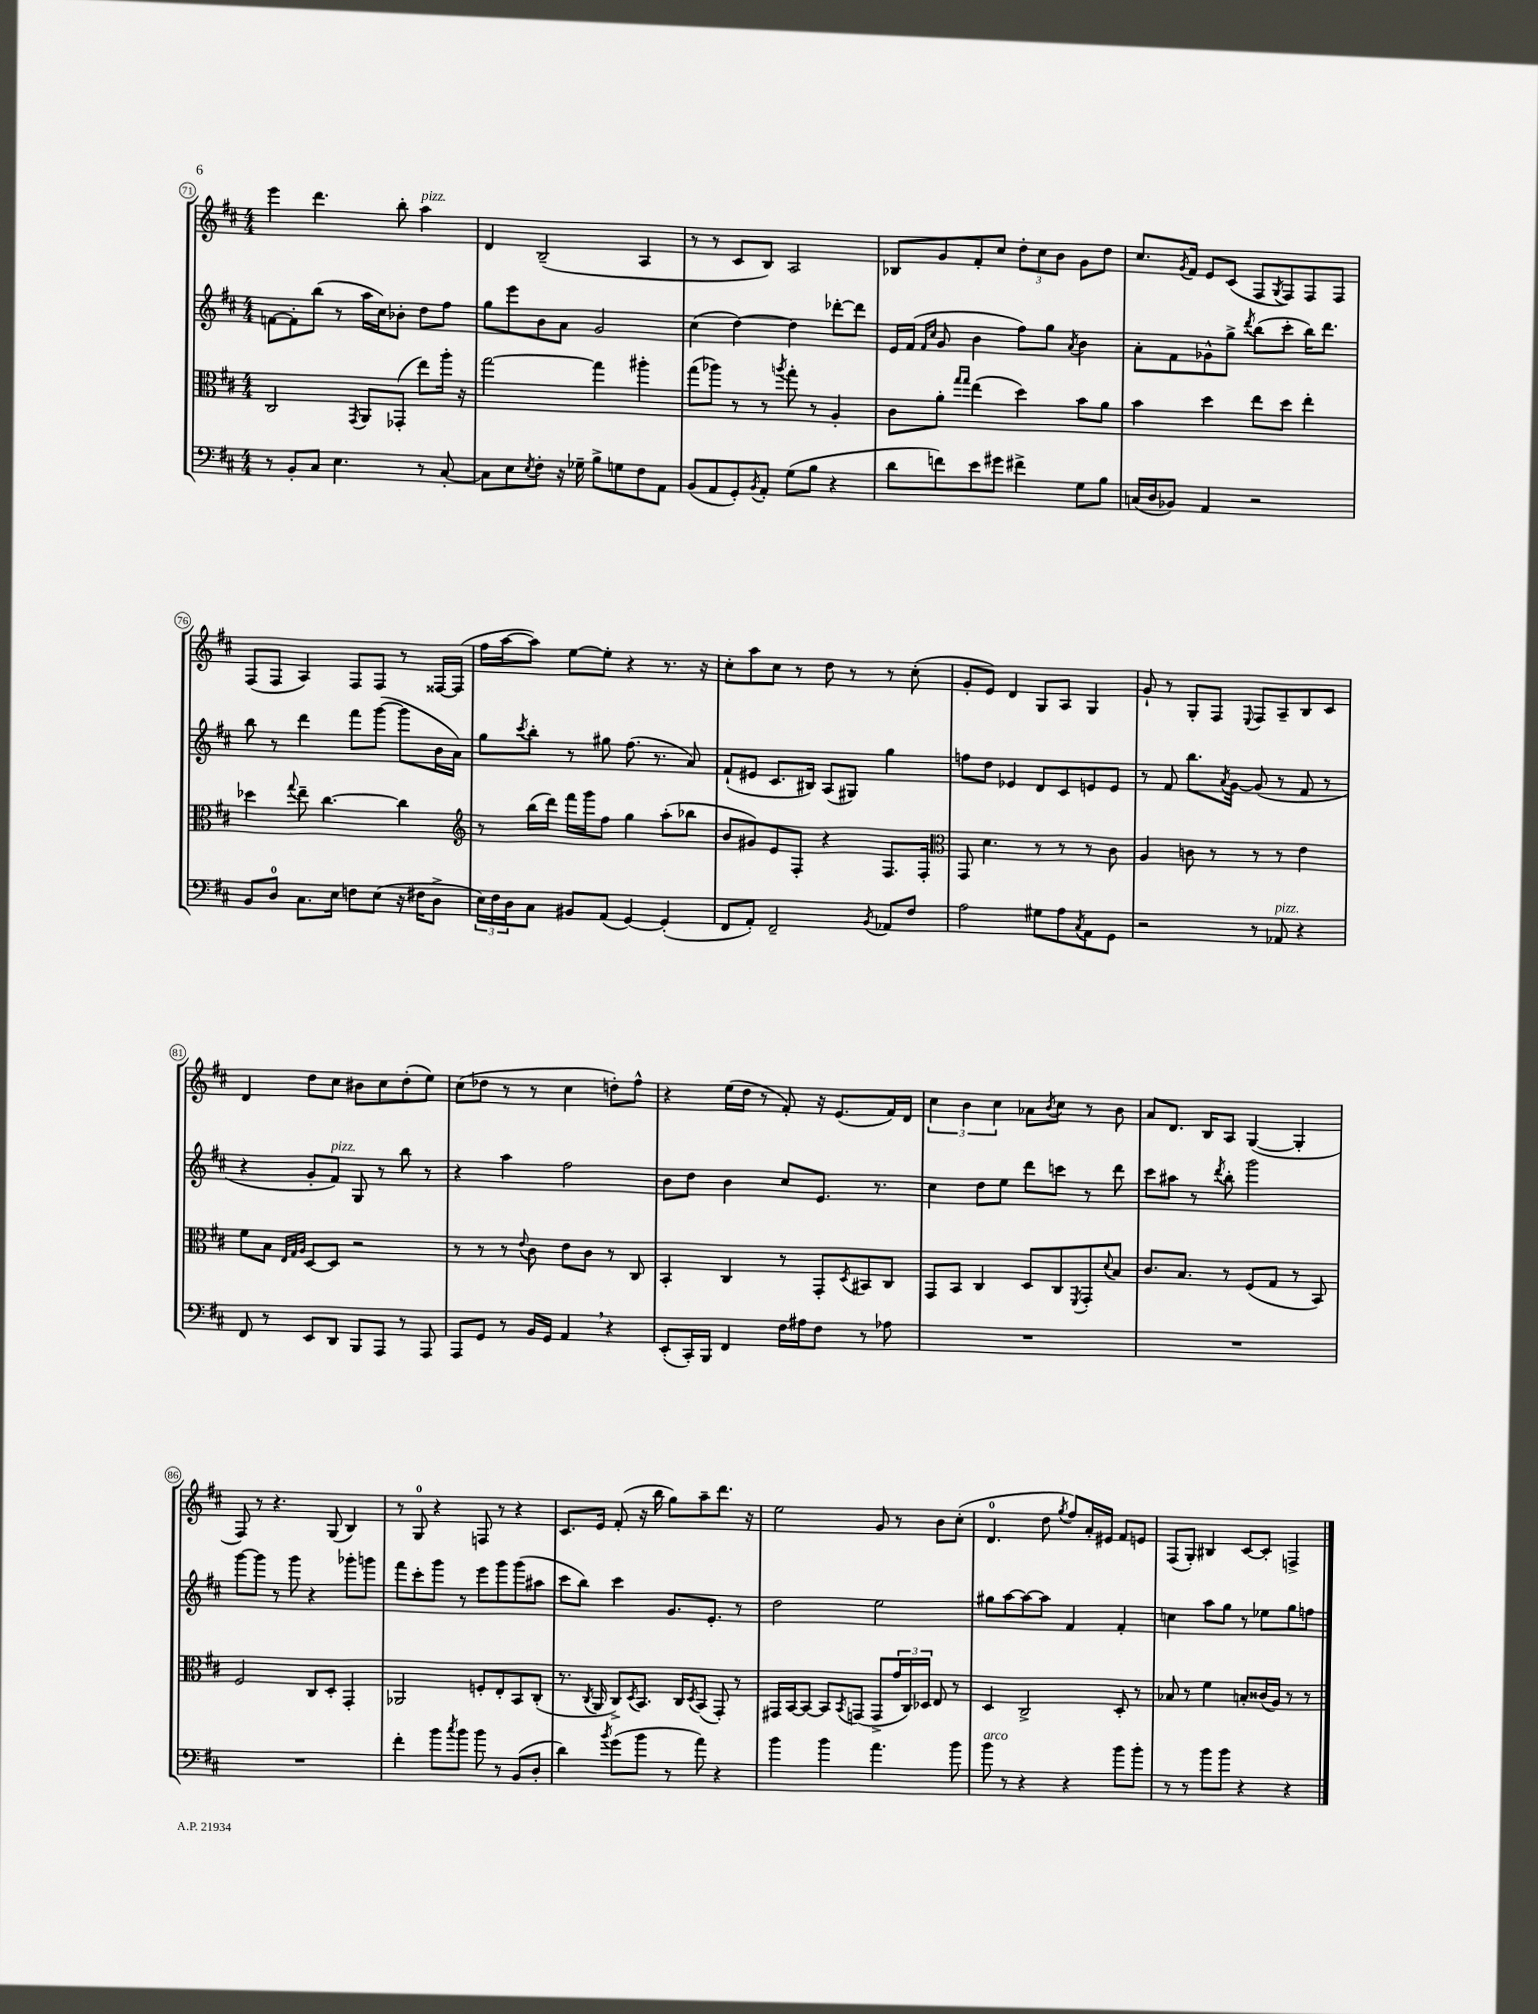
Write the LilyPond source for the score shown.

<<
\new StaffGroup <<
\new Staff = "s0" {
    \clef treble \key d \major \numericTimeSignature \time 4/4
    e'''4 d'''4. b''8-. a''4^\markup { \italic "pizz." } |
    d'4 b2--( a4 |
    r8 r8 cis'8 b8) a2 |
    bes8 g'8 fis'8-. cis''8 \tuplet 3/2 { d''8-. cis''8 b'8 } g'8 d''8 |
    cis''8. \acciaccatura { g'8 } fis'16 e'8 cis'8( fis8 \acciaccatura { g8 } fis8) fis8 fis8 |
    fis8( fis8 a4) fis8 fis8 r8 fisis16~ fisis16( |
    fis''16 a''16~ a''8) e''8~ e''8-. r4 r8. r16 |
    cis''8-. a''8 cis''8 r8 d''8 r8 r8 cis''8-.( |
    g'8-. e'8) d'4 g8 a8 g4 |
    g'8-! r8 g8-. fis8 \appoggiatura { e8 } fis8 a8-- b8 cis'8 |
    d'4 d''8 cis''8 bis'8 cis''8 d''8-.( e''8) |
    cis''8( des''8 r8 r8 cis''4 d''8-.) fis''8-^ |
    r4 e''16( d''16 r8 fis'8-.) r16 e'8.( fis'16) d'16 |
    \tuplet 3/2 { cis''4 b'4 cis''4 } aes'8 \acciaccatura { b'8 } cis''8 r8 b'8 |
    a'8 d'8. b16 a8 g4~( g4-. |
    fis8) r8 r4. g8( b4) |
    r8 g8-0 r4 f8 r8 r4 |
    cis'8. e'16 fis'8-.( r16 b''16 g''8) a''8-- d'''8. r16 |
    e''2 g'8 r8 b'8 cis''8-.( |
    d'4.-0 d''8 \acciaccatura { g''8 } fis''8) a'16-. eis'16 fis'8 e'8 |
    fis8( g8-.) bis4 cis'8~ cis'8-. f4-> \bar "|." |
}
\new Staff = "s1" {
    \clef treble \key d \major \numericTimeSignature \time 4/4
    f'8~ f'8-. b''8( r8 a''16 cis''16) bes'8-. d''8 fis''8 |
    g''8 e'''8 b'8 a'8 g'2 |
    cis''4( d''4~) d''4 des'''8~-. des'''8 |
    e'16 fis'16( \grace { fis'16 cis''16 } g'8 b'4 fis''8) g''8 \acciaccatura { a'8 } b'4 |
    a'8-. fis'8 ges'8-^ g''8-> \acciaccatura { d'''8 } b''8( cis'''8-. b''16) d'''8. |
    b''8 r8 d'''4 fis'''8 g'''8~( g'''8 b'16 a'16) |
    g''8 \acciaccatura { cis'''8 } b''8-. r8 gis''8 fis''8.( r8. a'8) |
    fis'8-!( eis'8 cis'8. bis16) a8( gis8) g''4 |
    f''8 d''8 ees'4 d'8 cis'8 e'8 e'8 |
    r8 fis'8 b''8. \acciaccatura { a'8 } g'16~ g'8( r8 fis'8 r8 |
    r4 g'8-. fis'8^\markup { \italic "pizz." }) g8 r8 b''8 r8 |
    r4 a''4 fis''2 |
    b'8 d''8 b'4 cis''8 e'8. r8. |
    cis''4 d''8 e''8 d'''8 c'''8 r8 d'''8 |
    cis'''8 ais''8 r8 \acciaccatura { d'''8 } b''8-. g'''2 |
    g'''8~ g'''8 r8 g'''8 r4 ges'''8-. g'''8 |
    fis'''8 cis'''8-. g'''8 r8 e'''8 g'''8 g'''8( ais''8 |
    cis'''8 b''8) cis'''4 g'8. e'8.-. r8 |
    d''2 e''2 |
    gis''8 a''8~ a''8~ a''8 fis'4 fis'4-. |
    c''4 a''8 g''8 r8 ees''8 g''8 f''8 \bar "|." |
}
\new Staff = "s2" {
    \clef alto \key d \major \numericTimeSignature \time 4/4
    cis2 \acciaccatura { g,8 } a,8 ges,8-.( e''8) a''16-. r16 |
    g''2~ g''4 ais''4-. |
    g''8( aes''8) r8 r8 \acciaccatura { a''8 } g''8-. r8 a4-. |
    cis'8 a'8-. \grace { g''16 g''16 } e''4( d''4) b'8 a'8 |
    b'4 d''4 e''8 d''8 e''4-. |
    des''4 \appoggiatura { g''8 } e''8-- cis''4.~ cis''4 |
    \clef treble r8 b''16( d'''16) fis'''16 g'''16 fis''8 g''4 a''8-.( bes''8 |
    b'8 gis'8) e'8 fis8-. r4 fis8. fis16-. |
    \clef alto g,8 d'4. r8 r8 r8 cis'8 |
    a4 c'8 r8 r8 r8 e'4 |
    fis'8 b8 \grace { e32 g32 a32 } d8~ d8 r2 |
    r8 r8 r8 \appoggiatura { e'8 } cis'8 e'8 cis'8 r8 cis8 |
    b,4-. cis4 r8 g,8-. \acciaccatura { d8 } bis,8 cis8 |
    g,8 b,8 cis4 d8 cis8 \acciaccatura { fis,8 } g,8-. \appoggiatura { d'8 } b8 |
    cis'8. b8. r8 fis8( g8 r8 b,8) |
    fis2 cis8 d8-. g,4-. |
    aes,2 f8-. e8-. b,8 cis8-.( |
    r8. \acciaccatura { cis8 } a,16 cis8->) \acciaccatura { d8 } b,8. cis16 \acciaccatura { d8 } b,8( g,8-.) r8 |
    gis,16 b,16~ b,8~ b,8 \acciaccatura { b,8 } g,8( g,8-> \tuplet 3/2 { g'16 cis16) des16 } e8 r8 |
    d4 cis2-> d8-. r8 |
    bes8 r8 fis'4 b8-. cisis'16( a16) r8 r8 \bar "|." |
}
\new Staff = "s3" {
    \clef bass \key d \major \numericTimeSignature \time 4/4
    r8 b,8-. cis8 e4. r8 cis8~-. |
    cis8 e8 \acciaccatura { e8 } fis8-. r16 ges16-- b8-> g8 fis8 a,8 |
    b,8( a,8 g,8-.) \acciaccatura { b,8 } a,8-. g8( b8 r4 |
    d'8 f'8) e'8 gis'8 fis'4-> g8 b8 |
    c16( d16 bes,8) a,4 r2 |
    b,8 d8-0 cis8. e16 f8 e8( r16 fis16 d8-> |
    \tuplet 3/2 { e16) fis16 d16 } cis8 bis,8 a,8( g,4~) g,4-.( |
    fis,8 a,8-.) fis,2-- \acciaccatura { b,8 } aes,8 fis8 |
    a2 gis8 a8 \acciaccatura { cis8 } a,8 g,8 |
    r2 r8 aes,8^\markup { \italic "pizz." } r4 |
    fis,8 r8 e,8 d,8 b,,8 a,,8 r8 a,,8 |
    a,,8 g,8 r8 b,16 g,16 a,4 \breathe r4 |
    e,8-.( cis,16-.) b,,16 fis,4 fis16 ais16 fis8 r8 aes8 |
    R1 |
    R1 |
    R1 |
    fis'4-. b'8 \acciaccatura { cis''8 } b'8 b'8 r8 b,8( d8-. |
    d'4) \acciaccatura { b'8 } g'8( b'8 r8 a'8) r4 |
    b'4 b'4 a'4. b'8 |
    b'8^\markup { \italic "arco" } r8 r4 r4 b'8 b'8-. |
    r8 r8 b'8 b'8 r4 r4 \bar "|." |
}
>>
>>
\layout { \context { \Score currentBarNumber = #71 \override BarNumber.stencil = #(make-stencil-circler 0.1 0.3 ly:text-interface::print) } }
